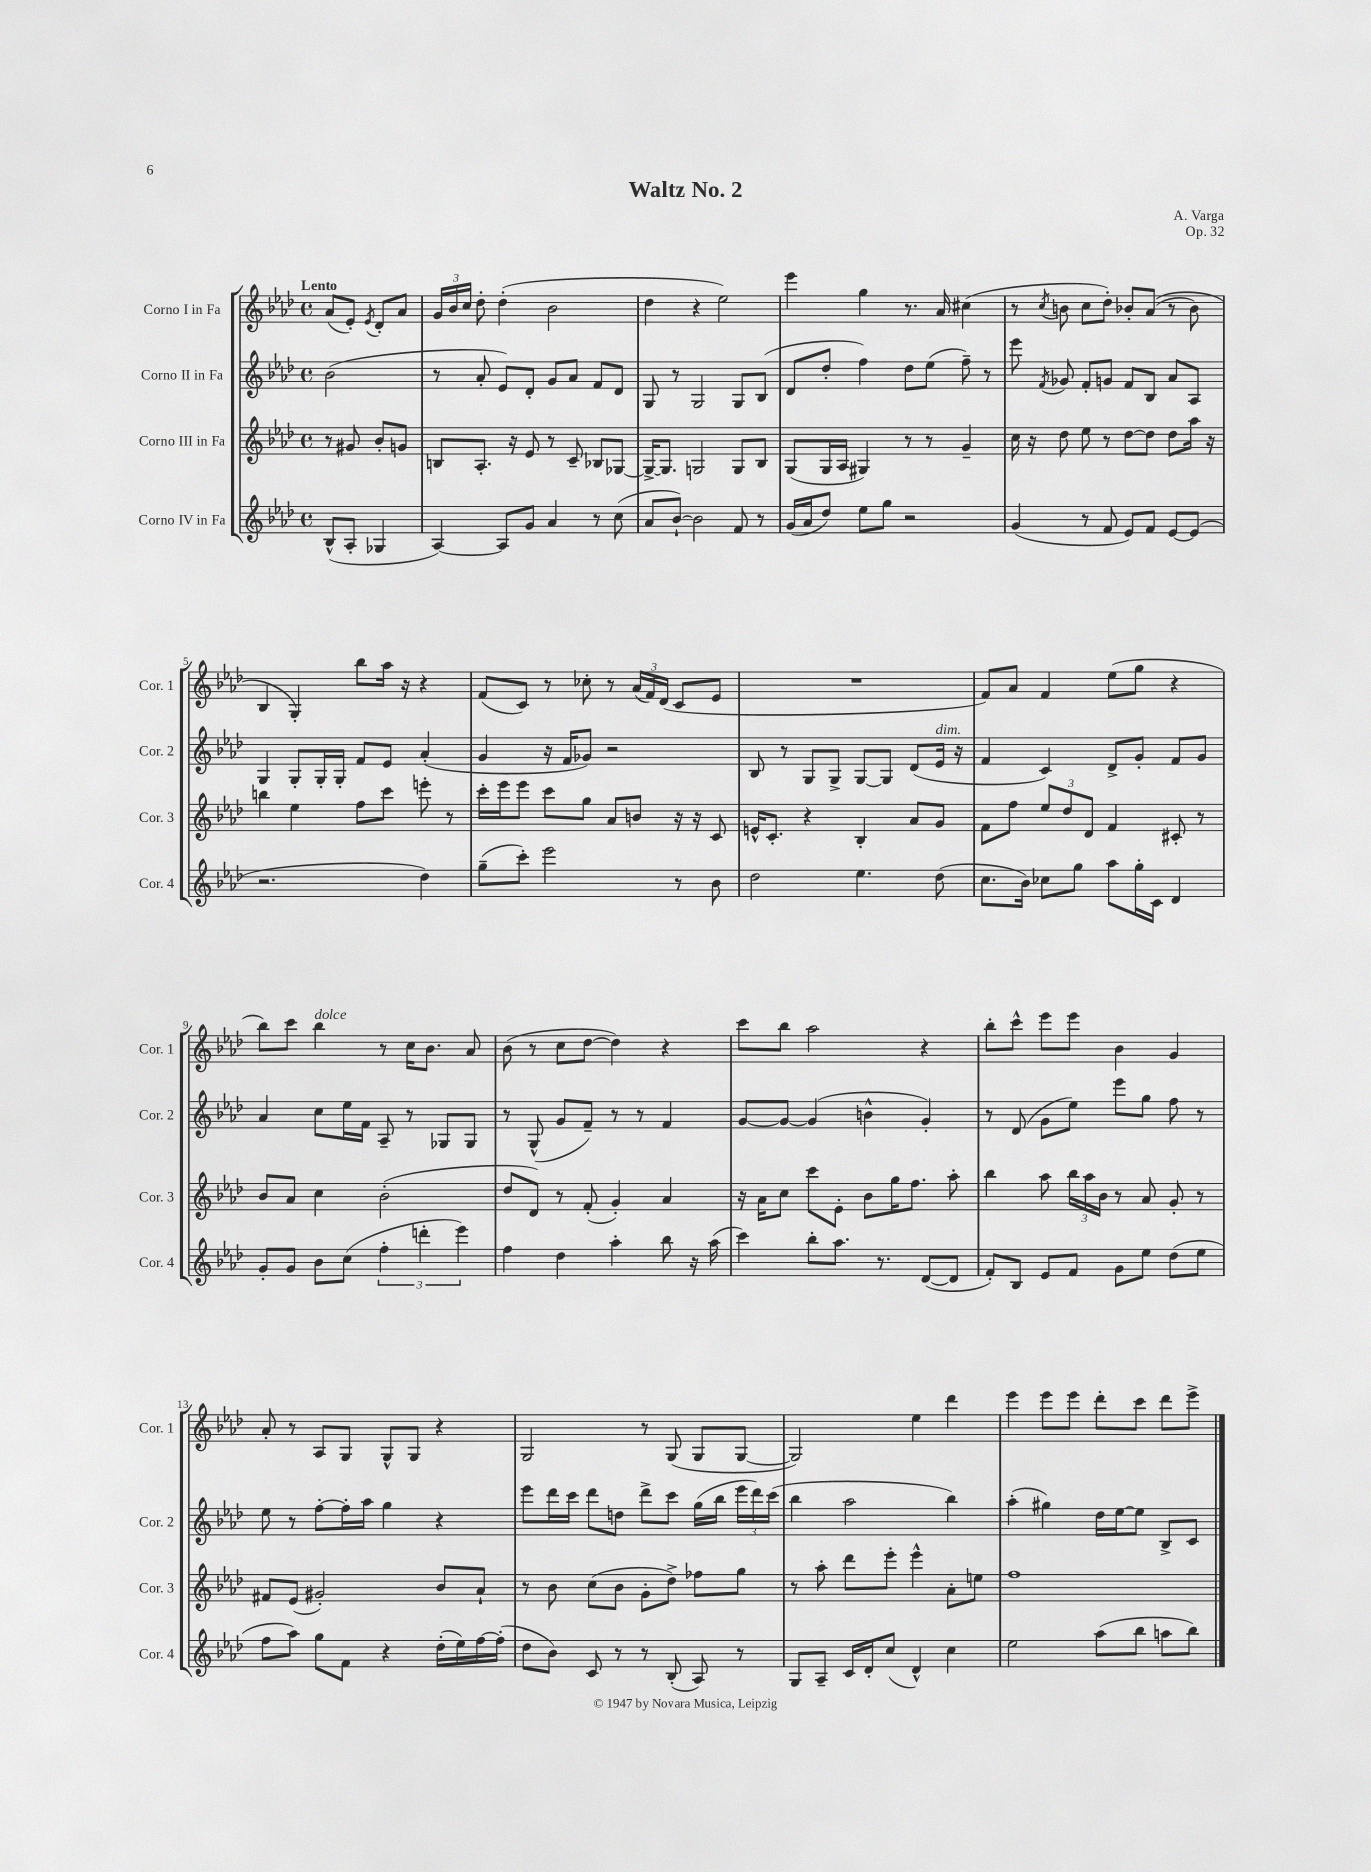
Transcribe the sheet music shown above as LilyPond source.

\header { title = "Waltz No. 2" composer = "A. Varga" opus = "Op. 32" }
<<
\new StaffGroup <<
\new Staff = "s0" \with { instrumentName = "Corno I in Fa" shortInstrumentName = "Cor. 1" } {
    \clef treble \key aes \major \defaultTimeSignature \time 4/4 \partial 2 \tempo "Lento"
    \autoBeamOff aes'8[( ees'8]-.) \acciaccatura { ees'8 } des'8[-. aes'8] |
    \tuplet 3/2 { g'16[ bes'16 c''16] } des''8-. des''4-.( bes'2 |
    des''4 r4 ees''2) |
    ees'''4 g''4 r8. aes'16 cis''4( |
    r8 \acciaccatura { c''8 } b'8 c''8[ des''8]-.) bes'8[-. aes'8](\( r8 bes'8) |
    bes4 g4-.\) bes''8[ aes''16] r16 r4 |
    f'8[( c'8]) r8 ces''8-. r8 \tuplet 3/2 { aes'16[( f'16) des'16]( } c'8[ ees'8] |
    R1 |
    f'8[) aes'8] f'4 ees''8[( g''8] r4 |
    bes''8[) c'''8] bes''4^\markup { \italic "dolce" } r8 c''16[ bes'8.] aes'8 |
    bes'8( r8 c''8[ des''8]~ des''4) r4 |
    c'''8[ bes''8] aes''2 r4 |
    bes''8[-. c'''8]-^ ees'''8[ ees'''8] bes'4 g'4 |
    aes'8-. r8 aes8[ g8] g8[-^ g8] r4 |
    g2 r8 g8( g8[ g8]~ |
    g2) ees''4 des'''4 |
    ees'''4 ees'''8[ ees'''8] des'''8[-. c'''8] des'''8[ ees'''8]-> \bar "|." |
}
\new Staff = "s1" \with { instrumentName = "Corno II in Fa" shortInstrumentName = "Cor. 2" } {
    \clef treble \key aes \major \defaultTimeSignature \time 4/4 \partial 2
    \autoBeamOff bes'2( |
    r8 aes'8-. ees'8[) des'8]-. g'8[ aes'8] f'8[ des'8] |
    g8 r8 g2 g8[ bes8]( |
    des'8[ des''8]-. f''4) des''8[ ees''8]( f''8--) r8 |
    ees'''8 \acciaccatura { f'8 } ges'8 f'8[-. g'8] f'8[ bes8] aes'8[ aes8] |
    g4 g8[-. g16-. g16]-. f'8[ ees'8] aes'4-.( |
    g'4 r16 f'16[ ges'8]) r2 |
    bes8 r8 g8[ g8]-> g8[~ g8] des'8[( ees'16]^\markup { \italic "dim." } r16 |
    f'4 c'4) des'8[-> g'8]-. f'8[ g'8] |
    aes'4 c''8[ ees''16 f'16] aes8-- r8 ges8[ ges8] |
    r8 g8-^( g'8[ f'8]--) r8 r8 f'4 |
    g'8[~ g'8]~ g'4( b'4-^ g'4-.) |
    r8 des'8( g'8[ ees''8]) ees'''8[ g''8] f''8 r8 |
    ees''8 r8 f''8[~-. f''16-. aes''16] g''4 r4 |
    ees'''8[ des'''16 c'''16] des'''8[ d''8] des'''8[-> c'''8] g''16[( bes''16] \tuplet 3/2 { ees'''16[ des'''16) c'''16]( } |
    bes''4 aes''2 bes''4) |
    aes''4-.( gis''4) des''16[ ees''16~ ees''8] bes8[-> c'8] \bar "|." |
}
\new Staff = "s2" \with { instrumentName = "Corno III in Fa" shortInstrumentName = "Cor. 3" } {
    \clef treble \key aes \major \defaultTimeSignature \time 4/4 \partial 2
    \autoBeamOff r8 gis'8 bes'8[-. g'8] |
    b8[ aes8.]-. r16 ees'8 r8 c'8-- bes8[ ges8]~ |
    ges16[~-> ges8.] g2 g8[ bes8] |
    g8[( g16 aes16] gis4) r8 r8 g'4-- |
    c''16 r16 des''8 ees''8 r8 des''8[~ des''8] des''8[ aes''16] r16 |
    b''4 ees''4 f''8[ c'''8] e'''8-. r8 |
    c'''16[-. ees'''16 ees'''8] c'''8[ g''8] aes'8[ b'8] r16 r16 c'8 |
    e'16[-^ c'8.]-. r4 bes4-. aes'8[ g'8] |
    f'8[ f''8] \tuplet 3/2 { ees''8[ des''8 des'8] } f'4 cis'8-. r8 |
    bes'8[ aes'8] c''4 bes'2-.( |
    des''8[ des'8]) r8 f'8-.( g'4-.) aes'4 |
    r16 aes'16[ c''8] c'''8[ ees'8]-. bes'8[ g''16 f''8.] aes''8-. |
    bes''4 aes''8 \tuplet 3/2 { bes''16[ aes''16 bes'16] } r8 aes'8 g'8-. r8 |
    fis'8[ ees'8]( gis'2-.) bes'8[ aes'8]-! |
    r8 bes'8 c''8[( bes'8] g'8[-. des''8]->) fes''8[ g''8] |
    r8 aes''8-. des'''8[ ees'''8]-. ees'''4-^ aes'8[-. e''8] |
    f''1 \bar "|." |
}
\new Staff = "s3" \with { instrumentName = "Corno IV in Fa" shortInstrumentName = "Cor. 4" } {
    \clef treble \key aes \major \defaultTimeSignature \time 4/4 \partial 2
    \autoBeamOff bes8[-^( aes8]-. ges4 |
    aes4~) aes8[ g'8] aes'4 r8 c''8( |
    aes'8[ bes'8]~-!) bes'2 f'8 r8 |
    g'16[( aes'16 des''8]) ees''8[ g''8] r2 |
    g'4( r8 f'8 ees'8[) f'8] ees'8[~ ees'8]( |
    r2. des''4) |
    g''8[--( c'''8]-.) ees'''2 r8 bes'8 |
    des''2 ees''4. des''8( |
    c''8.[ bes'16]) ces''8[ g''8] aes''8[ g''16-. c'16] des'4 |
    g'8[-. g'8] bes'8[ c''8]( \tuplet 3/2 { f''4-. d'''4-. ees'''4) } |
    f''4 des''4 aes''4-. bes''8 r16 aes''16( |
    c'''4) bes''8[-. aes''8.] r8. des'8[~( des'8] |
    f'8[-.) bes8] ees'8[ f'8] g'8[ ees''8] des''8[( ees''8] |
    f''8[ aes''8]) g''8[ f'8] r4 des''16[-.( ees''16) f''16~ f''16]-.( |
    des''8[ bes'8]) c'8 r8 r8 bes8-.( aes8) r8 |
    g8[ aes8]-- c'16[ des'16-. c''8]( des'4-^) c''4 |
    ees''2 aes''8[( bes''8] a''8[ bes''8]) \bar "|." |
}
>>
>>
